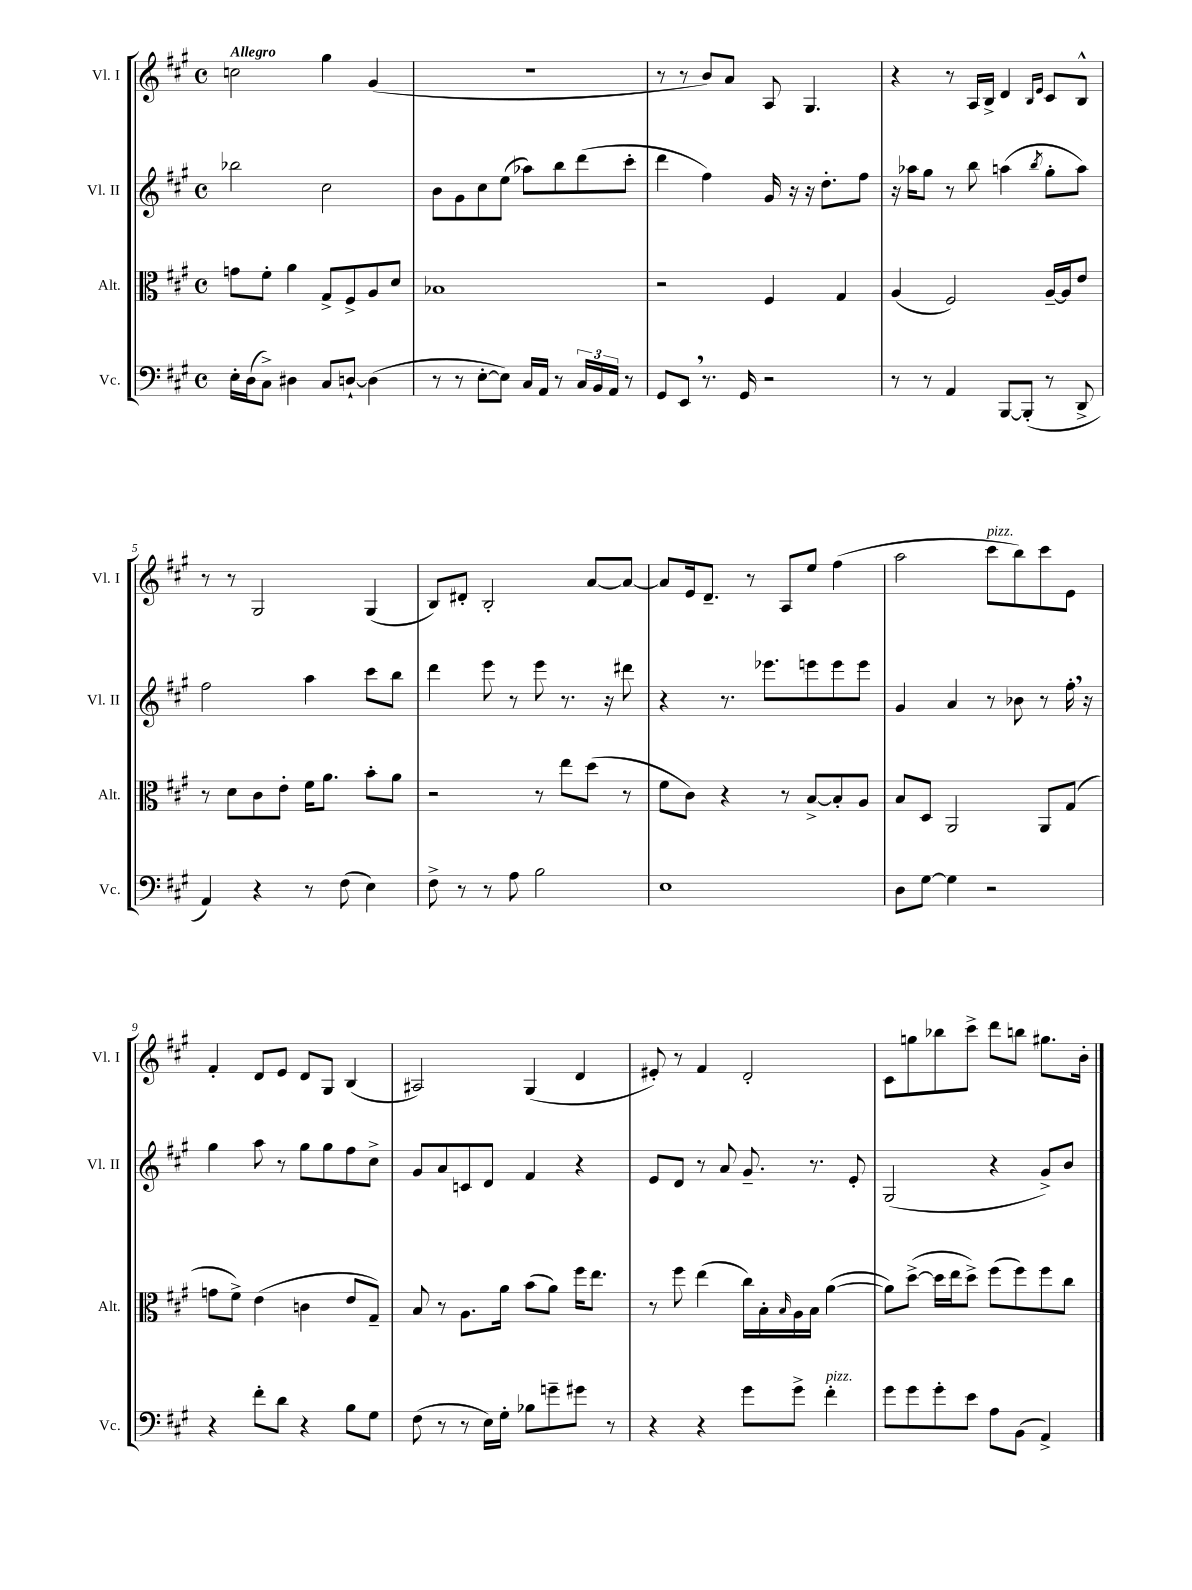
<<
\new StaffGroup <<
\new Staff = "s0" \with { instrumentName = "Vl. I" shortInstrumentName = "Vl. I" } {
    \clef treble \key a \major \defaultTimeSignature \time 4/4 \tempo "Allegro"
    c''2 gis''4 gis'4( |
    r1 |
    r8 r8 b'8) a'8 a8 gis4. |
    r4 r8 a16 b16-> d'4 \grace { b16 e'16 } cis'8 b8-^ |
    r8 r8 gis2 gis4( |
    b8) dis'8-. b2-. a'8~ a'8~ |
    a'8 e'16 d'8.-- r8 a8 e''8 fis''4( |
    a''2 cis'''8^\markup { \italic "pizz." } b''8) cis'''8 e'8 |
    fis'4-. d'8 e'8 d'8 gis8 b4( |
    ais2) gis4( d'4 |
    eis'8-.) r8 fis'4 d'2-. |
    cis'8 g''8 bes''8 cis'''8-> d'''8 b''8 gis''8. b'16-. \bar "|." |
}
\new Staff = "s1" \with { instrumentName = "Vl. II" shortInstrumentName = "Vl. II" } {
    \clef treble \key a \major \defaultTimeSignature \time 4/4
    bes''2 cis''2 |
    b'8 gis'8 cis''8 e''8( aes''8) b''8 d'''8( cis'''8-. |
    d'''4 fis''4) gis'16 r16 r16 d''8.-. fis''8 |
    r16 aes''16 gis''8 r8 b''8 a''4( \acciaccatura { b''8 } gis''8-. a''8) |
    fis''2 a''4 cis'''8 b''8 |
    d'''4 e'''8 r8 e'''8 r8. r16 dis'''8 |
    r4 r8. ees'''8. e'''8 e'''8 e'''8 |
    gis'4 a'4 r8 bes'8 r8 fis''16-. \breathe r16 |
    gis''4 a''8 r8 gis''8 gis''8 fis''8 cis''8-> |
    gis'8 a'8 c'8 d'8 fis'4 r4 |
    e'8 d'8 r8 a'8 gis'8.-- r8. e'8-. |
    gis2( r4 gis'8->) b'8 \bar "|." |
}
\new Staff = "s2" \with { instrumentName = "Alt." shortInstrumentName = "Alt." } {
    \clef alto \key a \major \defaultTimeSignature \time 4/4
    g'8 fis'8-. a'4 gis8-> fis8-> a8 d'8 |
    bes1 |
    r2 fis4 gis4 |
    a4( fis2) a16~-- a16 e'8 |
    r8 d'8 cis'8 e'8-. fis'16 a'8. b'8-. a'8 |
    r2 r8 e''8 d''8( r8 |
    fis'8 cis'8) r4 r8 b8~-> b8-. a8 |
    b8 d8 a,2 a,8 gis8( |
    g'8 fis'8->) e'4( c'4 e'8 gis8--) |
    b8 r8 a8. a'16 b'8( a'8) fis''16 e''8. |
    r8 fis''8 e''4( cis''16) b16-. \grace { b16 } a16 b16 a'4~( |
    a'8) d''8~->( d''16 e''16 d''8->) fis''8( fis''8) fis''8 cis''8 \bar "|." |
}
\new Staff = "s3" \with { instrumentName = "Vc." shortInstrumentName = "Vc." } {
    \clef bass \key a \major \defaultTimeSignature \time 4/4
    e16-. d16( cis8->) dis4 cis8 d8~-! d4( |
    r8 r8 e8~-. e8) cis16 a,16 r8 \tuplet 3/2 { cis16 b,16 a,16 } r8 |
    gis,8 e,8 \breathe r8. gis,16 r2 |
    r8 r8 a,4 b,,8~ b,,8-.( r8 d,8-> |
    a,4) r4 r8 fis8( e4) |
    fis8-> r8 r8 a8 b2 |
    e1 |
    d8 gis8~ gis4 r2 |
    r4 fis'8-. d'8 r4 b8 gis8 |
    fis8( r8 r8 e16) gis16-. bes8 g'8-- gis'8 r8 |
    r4 r4 gis'8 gis'8-> fis'4-.^\markup { \italic "pizz." } |
    gis'8 gis'8 gis'8-. e'8 a8 b,8( a,4->) \bar "|." |
}
>>
>>
